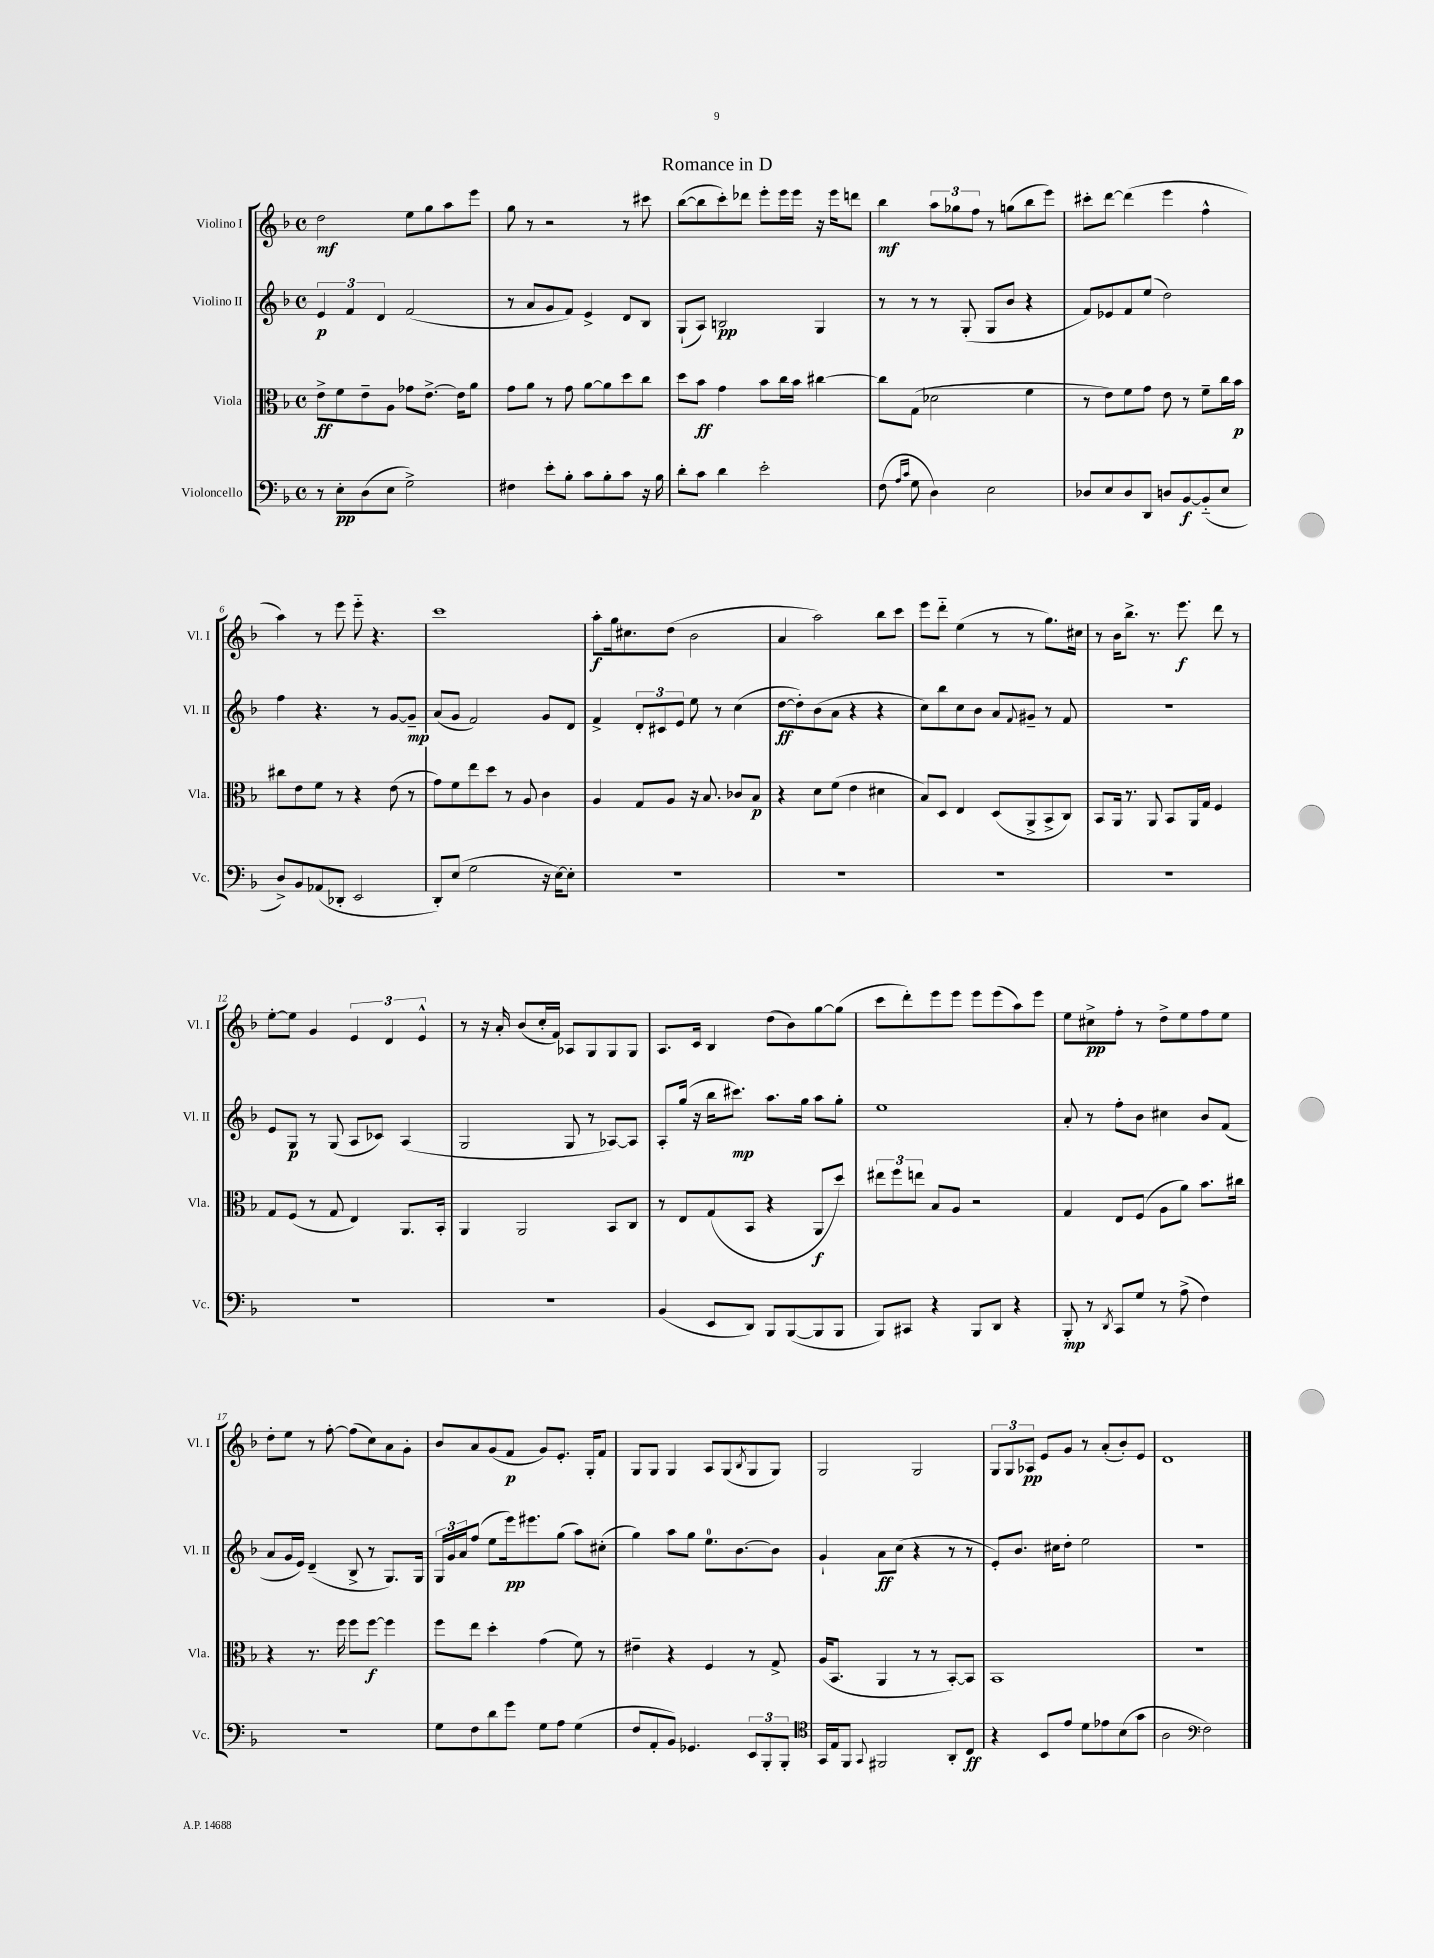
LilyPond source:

\header { title = "Romance in D" }
<<
\new StaffGroup <<
\new Staff = "s0" \with { instrumentName = "Violino I" shortInstrumentName = "Vl. I" } {
    \clef treble \key f \major \defaultTimeSignature \time 4/4
    d''2\mf e''8 g''8 a''8 e'''8 |
    g''8 r8 r2 r8 cis'''8 |
    bes''8~( bes''8 c'''8-.) des'''8 e'''8-. e'''16 e'''16 r16 e'''16 d'''8 |
    bes''4\mf \tuplet 3/2 { a''8 ges''8 f''8 } r8 g''8( bes''8 e'''8) |
    cis'''8-. d'''8~ d'''4( e'''4 f''4-^ |
    a''4) r8 e'''8 e'''8-_ r4. |
    c'''1 |
    a''8-.\f g''16 cis''8. d''8( bes'2 |
    a'4 a''2) bes''8 c'''8 |
    e'''8 d'''8-_ e''4( r8 r8 g''8.) cis''16 |
    r8 bes'16 bes''8.-> r8. e'''8.\f d'''8 r8 |
    e''8~-. e''8 g'4 \tuplet 3/2 { e'4 d'4 e'4-^ } |
    r8 r16 a'16-. bes'8( c''16-. f'16) aes8 g8 g8 g8 |
    a8. c'16 bes4 d''8( bes'8) g''8~ g''8( |
    c'''8 d'''8-.) e'''8 e'''8 e'''8 e'''8( a''8) e'''8 |
    e''8 cis''8->\pp f''8-. r8 d''8-> e''8 f''8 e''8 |
    d''8-. e''8 r8 f''8~-. f''8( c''8) a'8 g'8-. |
    bes'8 a'8 g'8( f'8\p g'8) e'8.-. g16-. f'8 |
    g8 g8 g4 a8 g8( \acciaccatura { bes8 } g8 g8) |
    g2 g2 |
    \tuplet 3/2 { g8 g8 aes8\pp } e'8 g'8 r8 a'8-.( bes'8-.) e'8 |
    d'1 \bar "|." |
}
\new Staff = "s1" \with { instrumentName = "Violino II" shortInstrumentName = "Vl. II" } {
    \clef treble \key f \major \defaultTimeSignature \time 4/4
    \tuplet 3/2 { e'4\p f'4 d'4 } f'2( |
    r8 a'8 g'8 f'8) e'4-> d'8 bes8 |
    g8-!( a8) b2\pp g4 |
    r8 r8 r8 g8-.( g8 bes'8 r4 |
    f'8) ees'8 f'8 e''8( d''2) |
    f''4 r4. r8 g'8~ g'8--\mp |
    a'8( g'8 f'2) g'8 d'8 |
    f'4-> \tuplet 3/2 { d'8-. cis'8 e'8 } e''8 r8 c''4( |
    d''8~\ff d''8-.) bes'8( a'8 r4 r4 |
    c''8) bes''8 c''8 bes'8 a'8 \appoggiatura { f'8 } gis'8-- r8 f'8 |
    R1 |
    e'8 g8\p r8 g8( a8 ces'8) a4( |
    g2 g8 r8 aes8~) aes8 |
    a8-. g''16( r16 bes''16 cis'''8.\mp) a''8. g''16 a''8 g''8-. |
    e''1 |
    a'8-. r8 f''8-. bes'8 cis''4 bes'8 f'8( |
    a'8 g'16 e'16) d'4--( bes8-> r8 g8.) g16 |
    \tuplet 3/2 { g16 g'16 a'16 } f''8( e''8 e'''16\pp) eis'''8. g''8( a''8) cis''8-.( |
    g''4) a''8 g''8 e''8.-0 bes'8.~ bes'8 |
    g'4-! a'8\ff c''8( r4 r8 r8 |
    e'8-.) bes'8. cis''16 d''8-. e''2 |
    r1 \bar "|." |
}
\new Staff = "s2" \with { instrumentName = "Viola" shortInstrumentName = "Vla." } {
    \clef alto \key f \major \defaultTimeSignature \time 4/4
    e'8->\ff f'8 e'8-- a8 ges'8 e'8.~-> e'16 a'8 |
    g'8 a'8 r8 g'8 a'8~ a'8 d''8 c''8 |
    d''8 bes'8\ff g'4 bes'8 c''16 bes'16 cis''4~ |
    cis''8 g8( des'2 f'4 |
    r8 e'8) f'8 g'8 e'8 r8 f'8-- c''16 bes'16\p |
    cis''8 e'8 f'8 r8 r4 e'8( r8 |
    g'8) f'8 e''8 d''8 r8 a8 c'4 |
    a4 g8 a8 r16 bes8. ces'8 bes8\p |
    r4 d'8 f'8( e'4 dis'4 |
    bes8) d8 e4 d8( a,8-> bes,8-> c8) |
    bes,8 a,16 r8. a,8 bes,8 a,16 g16 f4 |
    g8 f8( r8 g8 e4) a,8. bes,16-. |
    a,4 a,2 bes,8 c8 |
    r8 e8 g8( bes,8 r4 a,8\f d''8) |
    \tuplet 3/2 { eis''8 f''8 e''8 } bes8 a8 r2 |
    g4 e8 f8( a8 a'8) bes'8. cis''16 |
    r4 r8. f''16 f''8 f''8~\f f''4 |
    f''8 e''8 d''4-. g'4( f'8) r8 |
    eis'4-- r4 f4 r8 g8-> |
    a16( bes,8. a,4 r8 r8 bes,8~-.) bes,8 |
    bes,1 |
    R1 \bar "|." |
}
\new Staff = "s3" \with { instrumentName = "Violoncello" shortInstrumentName = "Vc." } {
    \clef bass \key f \major \defaultTimeSignature \time 4/4
    r8 e8-.\pp d8( e8 g2->) |
    fis4 e'8-. bes8-. c'8 bes8-. c'8 r16 bes16 |
    d'8-. c'8 d'4 e'2-. |
    f8( \grace { a16 c'16 } g8 d4) e2 |
    des8 e8 des8 d,8 d8 bes,8~\f bes,8-_( e8 |
    d8->) bes,8 aes,8( des,8-. e,2 |
    d,8-.) e8( g2 r16 e16~) e8-. |
    R1 |
    R1 |
    R1 |
    R1 |
    R1 |
    R1 |
    bes,4( e,8 d,8) bes,,8 bes,,8~( bes,,8 bes,,8 |
    bes,,8) cis,8 r4 bes,,8 d,8 r4 |
    bes,,8-.\mp r8 \acciaccatura { d,8 } c,8 g8 r8 a8->( f4) |
    R1 |
    g8 f8 d'8 g'8 g8 a8 g4( |
    f8 a,8-. bes,8) ges,4. \tuplet 3/2 { e,8 bes,,8-. bes,,8-. } |
    \clef tenor g,16 e16 f,8 \appoggiatura { g,8 } fis,2 a,8-. c8\ff |
    r4 bes,8 e'8 d'8 ees'8 bes8( g'8 |
    a2 \clef bass f2) \bar "|." |
}
>>
>>
